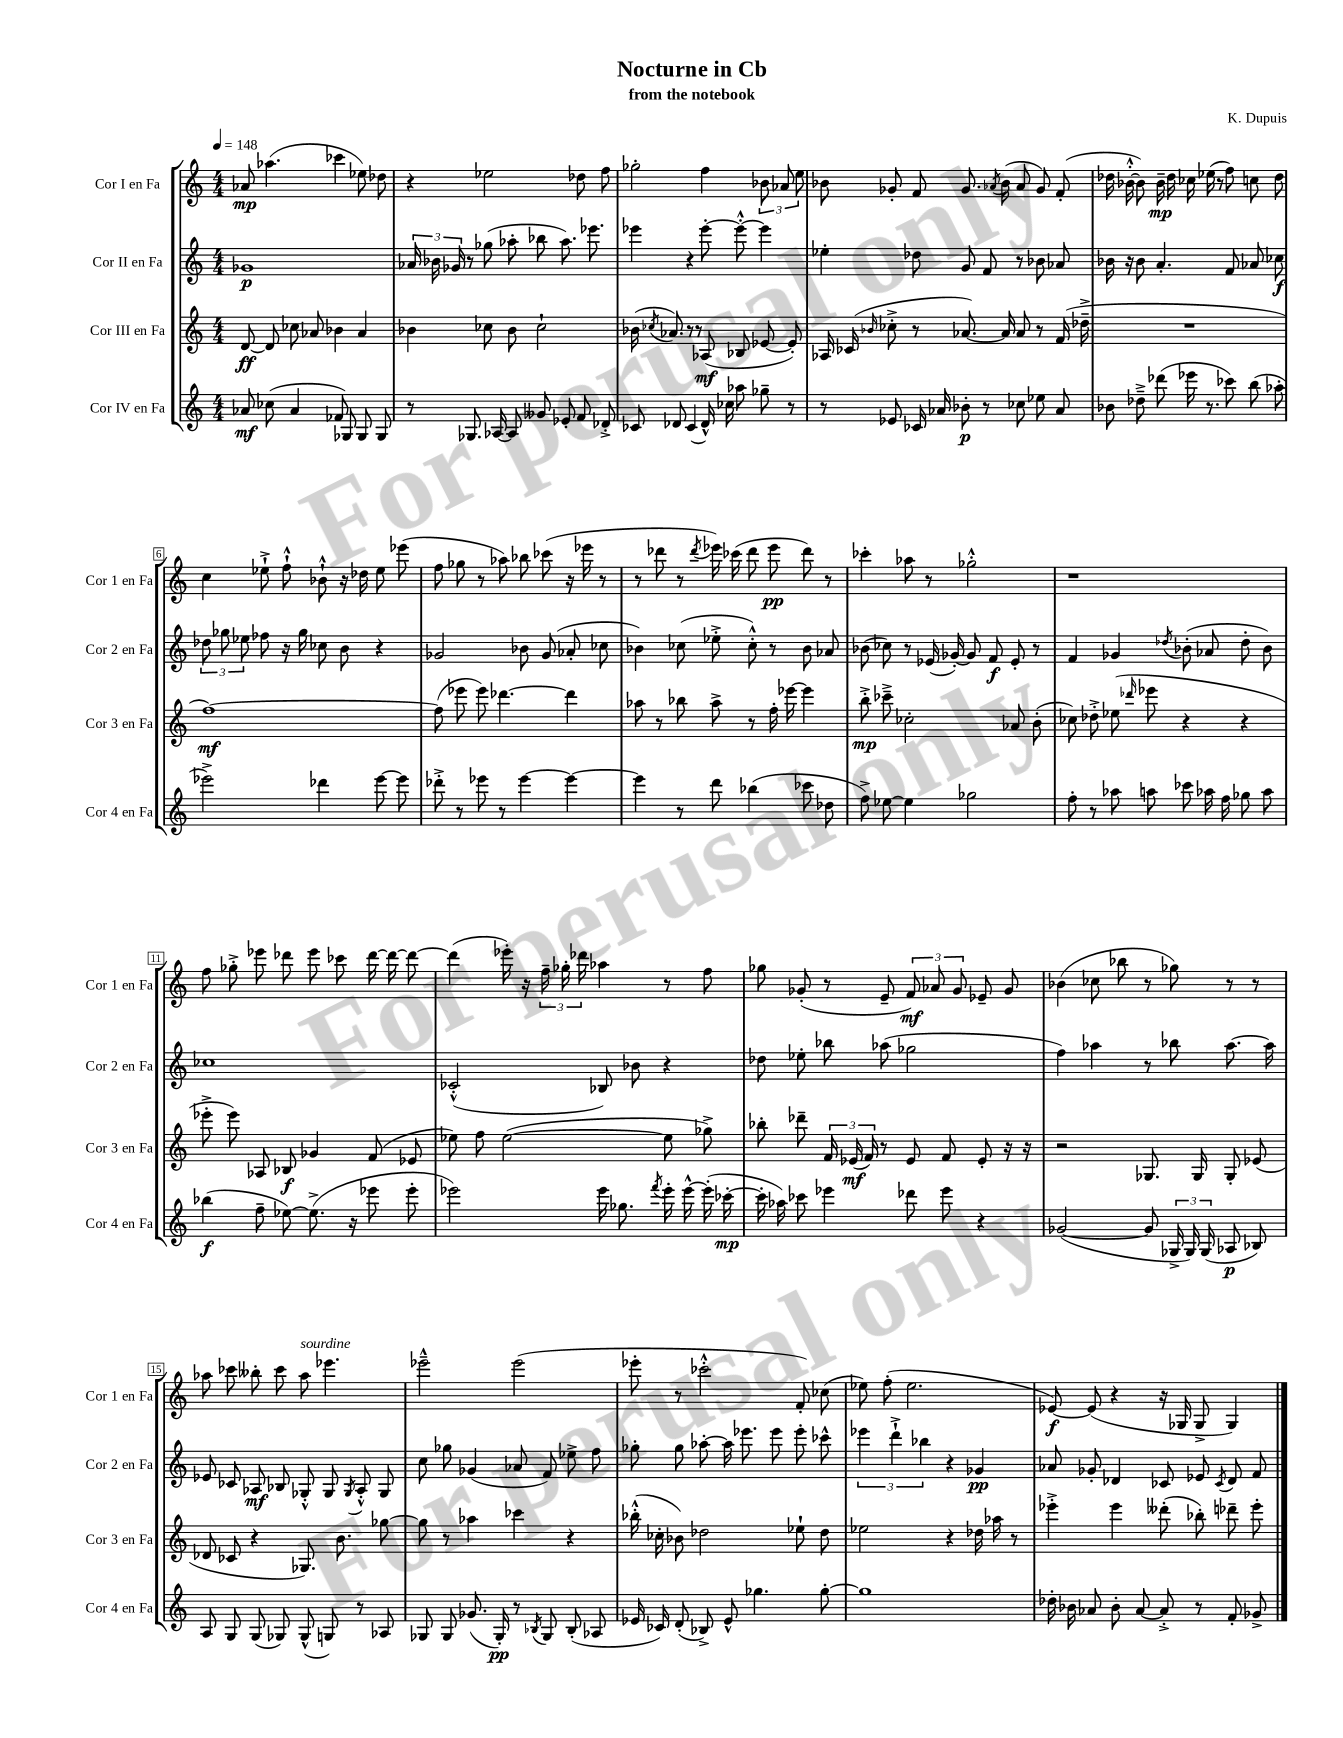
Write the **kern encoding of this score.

**kern	**dynam	**kern	**dynam	**kern	**dynam	**kern	**dynam
*part4	*part4	*part3	*part3	*part2	*part2	*part1	*part1
*staff4	*staff4	*staff3	*staff3	*staff2	*staff2	*staff1	*staff1
*I"Cor IV en Fa	*	*I"Cor III en Fa	*	*I"Cor II en Fa	*	*I"Cor I en Fa	*
*I'Cor 4 en Fa	*	*I'Cor 3 en Fa	*	*I'Cor 2 en Fa	*	*I'Cor 1 en Fa	*
*clefG2	*	*clefG2	*	*clefG2	*	*clefG2	*
*k[]	*	*k[]	*	*k[]	*	*k[]	*
*M4/4	*	*M4/4	*	*M4/4	*	*M4/4	*
*MM148	*	*MM148	*	*MM148	*	*MM148	*
=1	=1	=1	=1	=1	=1	=1	=1
8a-X/	mf	[8d/	ff	1g-X	p	8a-X/	mp
(8cc-X\	.	8d/]	.	.	.	(4.aa-X\	.
4a-/	.	8cc-X\	.	.	.	.	.
.	.	8a-X/	.	.	.	.	.
8f-X/)	.	4b-X\	.	.	.	4ccc-X\	.
8G-X/	.	.	.	.	.	.	.
8G-/	.	4a-/	.	.	.	8ee-X\)	.
8G-/	.	.	.	.	.	8dd-X\	.
=2	=2	=2	=2	=2	=2	=2	=2
8r	.	4b-X\	.	24a-X/	.	4r	.
.	.	.	.	24b-X\	.	.	.
.	.	.	.	24g-X/	.	.	.
8.G-X/	.	.	.	8r	.	.	.
.	.	8cc-X\	.	(8gg-X\	.	2ee-X\	.
[16A-X/	.	.	.	.	.	.	.
8A-/]	.	8b-\	.	8aa-X'\	.	.	.
8g--X/	.	2cc-`\	.	8bb-X\	.	.	.
8e-X'/	.	.	.	8.aa-\)	.	.	.
8f/	.	.	.	.	.	8dd-X\	.
.	.	.	.	8.eee-X\	.	.	.
8d-X'^/	.	.	.	.	.	8ff\	.
=3	=3	=3	=3	=3	=3	=3	=3
8c-X/	.	(16b-X\	.	4eee-X\	.	2gg-X'\	.
.	.	8qcc-X/	.	.	.	.	.
.	.	8.a-X/)	.	.	.	.	.
8d-X/	.	.	.	.	.	.	.
(4c-/	.	8r	.	4r	.	.	.
.	.	8r	.	.	.	.	.
16d-^^/)	.	(8A-X/	mf	[8eee-'\	.	4ff\	.
16cc-X\	.	.	.	.	.	.	.
8aa-X\	.	8B-X/	.	8eee-'^^\_	.	.	.
8gg-X~\	.	[8e-X/	.	4eee-\]	.	12b-X\	.
.	.	.	.	.	.	12a-X/	.
8r	.	8e-'/])	.	.	.	.	.
.	.	.	.	.	.	12ee\	.
=4	=4	=4	=4	=4	=4	=4	=4
8r	.	16A-X/	.	4ee-X'\	.	8b-X\	.
.	.	(16c-X/	.	.	.	.	.
.	.	16qqb-X/	.	.	.	.	.
8e-X/	.	8cc-X'^\	.	.	.	8g-X'/	.
16c-X/	.	8r	.	8dd-X\	.	8f/	.
16a-X/	.	.	.	.	.	.	.
8b-X'\	p	[8.a-X/)	.	8g/	.	8.g-/	.
8r	.	.	.	8f/	.	.	.
.	.	.	.	.	.	8qa-X/	.
.	.	16a-/]	.	.	.	(16b-\	.
8cc-X\	.	8a-/	.	8r	.	8a-/	.
8ee-X\	.	8r	.	8b-X\	.	8g-/)	.
8a-/	.	(16f/	.	8a-X/	.	(8f'/	.
.	.	16dd-X~^\	.	.	.	.	.
=5	=5	=5	=5	=5	=5	=5	=5
8b-X\	.	1r	.	16b-X\	.	16dd-X\	.
.	.	.	.	16r	.	[16b-X'^^\	.
8dd-X~^\	.	.	.	8b-\	.	8b-\])	.
(8ddd-X\	.	.	.	4.a'/	.	16b-~\	mp
.	.	.	.	.	.	16dd-\	.
16eee-X\	.	.	.	.	.	16cc-X\	.
8.r	.	.	.	.	.	(16ee-X\	.
.	.	.	.	.	.	8r	.
8ccc-X\)	.	.	.	8f/	.	8ff\)	.
(8bb\	.	.	.	8a-X/	.	8ccn\	.
8aa-X'\	.	.	.	8cc-X\	f	8dd-\	.
!!LO:LB:g=z
=6	=6	=6	=6	=6	=6	=6	=6
2eee-X^\)	.	[1ff)	mf	12dd-X\	.	4cc\	.
.	.	.	.	12gg-X\	.	.	.
.	.	.	.	12ee-X\	.	.	.
.	.	.	.	8ff-X\	.	8ee-X`^\	.
.	.	.	.	16r	.	8ff`^^\	.
.	.	.	.	16gg-\	.	.	.
4ddd-X\	.	.	.	8cc-X\	.	8b-X`^^\	.
.	.	.	.	8b\	.	16r	.
.	.	.	.	.	.	16dd-X\	.
[8eee-\	.	.	.	4r	.	8ee-\	.
8eee-\]	.	.	.	.	.	(8eee-X\	.
=7	=7	=7	=7	=7	=7	=7	=7
8ddd-X'^\	.	(8ff\]	.	2g-X/	.	8ff\	.
8r	.	8eee-X\	.	.	.	8gg-X\	.
8eee-X\	.	8eee-\)	.	.	.	8r	.
8r	.	[4.ddd-X\	.	.	.	8aa-X\)	.
[4eee-\	.	.	.	8b-X\	.	8bb-X\	.
.	.	.	.	(8g-/	.	(8ccc-X\	.
4eee-\_	.	4ddd-\]	.	8a-X'/	.	16r	.
.	.	.	.	.	.	16eee-X\	.
.	.	.	.	8cc-X\	.	8r	.
=8	=8	=8	=8	=8	=8	=8	=8
4eee-\]	.	8aa-X\	.	4b-X\)	.	8r	.
.	.	8r	.	.	.	8ddd-X\	.
8r	.	8bb-X\	.	(8cc-X\	.	8r	.
.	.	.	.	.	.	8qddd-/	.
8ddd\	.	8aa-^\	.	8ee-X'^\	.	16eee-X\)	.
.	.	.	.	.	.	(16ccc-X\	.
(4bb-X\	.	8r	.	8cc-'^^\)	.	8ddd-\	.
.	.	16ff'\	.	8r	.	8eee-\	pp
.	.	[16eee-X\	.	.	.	.	.
8ccc-X\	.	4eee-\]	.	8b-\	.	8ddd-\)	.
8dd-X\	.	.	.	8a-X/	.	8r	.
=9	=9	=9	=9	=9	=9	=9	=9
8ff^\)	.	8bb'^\	mp	(8b-X\	.	4ccc-X'\	.
[8ee-X\	.	8ccc-X~^\	.	8cc-X\)	.	.	.
4ee-\]	.	2cc-X'\	.	8r	.	8aa-X\	.
.	.	.	.	(16e-X/	.	8r	.
.	.	.	.	[16g-X'/)	.	.	.
2gg-X\	.	.	.	8g-/]	.	2gg-X'^^\	.
.	.	.	.	8f/	f	.	.
.	.	8a-X/	.	8e-'/	.	.	.
.	.	(8b'\	.	8r	.	.	.
=10	=10	=10	=10	=10	=10	=10	=10
8ff'\	.	8cc-X\)	.	4f/	.	1r	.
8r	.	8dd-X'^\	.	.	.	.	.
8aa-X\	.	(8ee-X\	.	4g-X/	.	.	.
.	.	16qqddd-X/	.	.	.	.	.
8aan\	.	8eee-X\	.	.	.	.	.
.	.	.	.	8qdd-X/	.	.	.
8ccc-X\	.	4r	.	(8b-X'\	.	.	.
16aa-X\	.	.	.	8a-X/	.	.	.
16ff\	.	.	.	.	.	.	.
8gg-X\	.	4r	.	8dd-'\	.	.	.
8aa-\	.	.	.	8b-\)	.	.	.
!!LO:LB:g=z
=11	=11	=11	=11	=11	=11	=11	=11
(4bb-X\	f	8eee-X'^\	.	1cc-X	.	8ff\	.
.	.	8eee-\)	.	.	.	8gg-X'^\	.
8ff~\	.	8A-X/	.	.	.	8eee-X\	.
[8ee-X\)	.	8B-X/	f	.	.	8ddd-X\	.
(8.ee-^\]	.	4g-X/	.	.	.	8eee-\	.
.	.	.	.	.	.	8ccc-X\	.
16r	.	.	.	.	.	.	.
8eee-X\	.	(8f/	.	.	.	[16ddd-\	.
.	.	.	.	.	.	16ddd-\_	.
8eee-'\	.	8e-X/	.	.	.	8ddd-\_	.
=12	=12	=12	=12	=12	=12	=12	=12
2eee-X\)	.	8ee-X\)	.	(2c-X'^^/	.	(4ddd-\]	.
.	.	8ff\	.	.	.	.	.
.	.	([2ee-\	.	.	.	16eee-X'\)	.
.	.	.	.	.	.	16r	.
.	.	.	.	.	.	24ff~\	.
.	.	.	.	.	.	24gg-X'\	.
.	.	.	.	.	.	24ddd-X\	.
16eee-\	.	.	.	8B-X/)	.	4aa-X\	.
8.gg-X\	.	.	.	.	.	.	.
.	.	.	.	8b-X\	.	.	.
8qfff/	.	.	.	.	.	.	.
16eee-'\	.	8ee-\]	.	4r	.	8r	.
[16eee-^^\	.	.	.	.	.	.	.
(16eee-'\]	.	8gg-X^\)	.	.	.	8ff\	.
[16ccc-X'\	mp	.	.	.	.	.	.
=13	=13	=13	=13	=13	=13	=13	=13
16ccc-'\]	.	8bb-X'\	.	8dd-X\	.	8gg-X\	.
16aa-X\)	.	.	.	.	.	.	.
8ccc-X\	.	8ddd-X~\	.	8ee-X'\	.	(8g-X'/	.
4eee-X\	.	24f/	.	8bb-X\	.	8r	.
.	.	(24e-X/	mf	.	.	.	.
.	.	24f/)	.	.	.	.	.
.	.	8r	.	(8aa-X\	.	8e~/	.
8ddd-X\	.	8e-/	.	2gg-X\	.	12f/)	mf
.	.	.	.	.	.	12a-X/	.
8eee-\	.	8f/	.	.	.	.	.
.	.	.	.	.	.	12g-/	.
4r	.	8e-'/	.	.	.	8e-X~/	.
.	.	16r	.	.	.	8g-/	.
.	.	16r	.	.	.	.	.
=14	=14	=14	=14	=14	=14	=14	=14
([2g-X/	.	2r	.	4ff\)	.	(4b-X\	.
.	.	.	.	4aa-X\	.	8cc-X\	.
.	.	.	.	.	.	8bb-X\	.
8g-/]	.	8.G-X/	.	8r	.	8r	.
24G-X^/	.	.	.	8bb-X\	.	8gg-X\)	.
24G-/)	.	.	.	.	.	.	.
.	.	16G-/	.	.	.	.	.
(24G-/	.	.	.	.	.	.	.
8A-X/	p	8G-'/	.	[8.aa-\	.	8r	.
8B-X/)	.	(8e-X/	.	.	.	8r	.
.	.	.	.	16aa-\]	.	.	.
!!LO:LB:g=z
=15	=15	=15	=15	=15	=15	=15	=15
8A/	.	8d-X/	.	8e-X/	.	8aa-X\	.
8G/	.	8c-X/	.	8c-X/	.	8ccc-X\	.
(8G/	.	4r	.	8A-X/	mf	8bb--X'\	.
8G-X/)	.	.	.	8B-X/	.	8ccc-\	.
!	!	!	!	!	!	!LO:TX:a:i:t=sourdine	!
(8G-^^/	.	8.G-X/)	.	8G-X'^^/	.	8aa-\	.
8Gn/)	.	.	.	8G-/	.	4.eee-X\	.
.	.	8.b\	.	.	.	.	.
.	.	.	.	8qG-/	.	.	.
8r	.	.	.	8A-'^^/	.	.	.
8A-X/	.	[8gg-X\	.	8G-/	.	.	.
=16	=16	=16	=16	=16	=16	=16	=16
8G-X/	.	8gg-\]	.	8cc\	.	2eee-X~^^\	.
8G-/	.	8r	.	8gg-X\	.	.	.
(8.g-X/	.	4aa-X\	.	(4g-X/	.	.	.
16G-'/)	pp	.	.	.	.	.	.
8r	.	4ccc-X\	.	8a-X/	.	(2eee-\	.
8qB-X/	.	.	.	.	.	.	.
8G-/	.	.	.	8f/)	.	.	.
(8B-'/	.	4r	.	8ee-X^\	.	.	.
8A-X/	.	.	.	8ff\	.	.	.
=17	=17	=17	=17	=17	=17	=17	=17
16e-X/	.	(16bb-X'^^\	.	8gg-X'\	.	8eee-X'\	.
16c-X/)	.	16cc-X'\	.	.	.	.	.
(8d'/	.	8b-X\)	.	8gg-\	.	8r	.
8B-X^/)	.	2dd-X\	.	[8aa-X'\	.	2ccc-X'^^\	.
8e-^^/	.	.	.	16aa-\]	.	.	.
.	.	.	.	8.eee-X\	.	.	.
4.gg-X\	.	.	.	.	.	.	.
.	.	.	.	8eee-\	.	.	.
.	.	8ee-X`\	.	8eee-'\	.	8f'/)	.
[8gg-'\	.	8dd-\	.	8ccc-X^^\	.	(8cc-X\	.
=18	=18	=18	=18	=18	=18	=18	=18
1gg-]	.	2ee-X\	.	6eee-X\	.	8ee-X\)	.
.	.	.	.	.	.	(8ff'\	.
.	.	.	.	6ddd`^\	.	.	.
.	.	.	.	.	.	2.ee-\	.
.	.	.	.	6bb-X\	.	.	.
.	.	4r	.	4r	.	.	.
.	.	16dd-X\	.	4g-X/	pp	.	.
.	.	16aa-X\	.	.	.	.	.
.	.	8r	.	.	.	.	.
=19	=19	=19	=19	=19	=19	=19	=19
16dd-X'\	.	4eee-X'^\	.	8a-X/	.	[8e-X/)	f
16b-X\	.	.	.	.	.	.	.
8a-X/	.	.	.	8g-X'/	.	(8e-/]	.
8b-'\	.	4eee-\	.	4d-X/	.	4r	.
[8a-/	.	.	.	.	.	.	.
8a-'^/]	.	(8ddd--X'\	.	8c-X/	.	16r	.
.	.	.	.	.	.	16G-X/	.
8r	.	8bb-X'\)	.	8e-X/	.	8G-^/	.
.	.	.	.	8qc-/	.	.	.
8f'/	.	8ddd-X~\	.	8d-/	.	4G-/)	.
8g-X^/	.	8eee-'\	.	8f/	.	.	.
==	==	==	==	==	==	==	==
*-	*-	*-	*-	*-	*-	*-	*-
